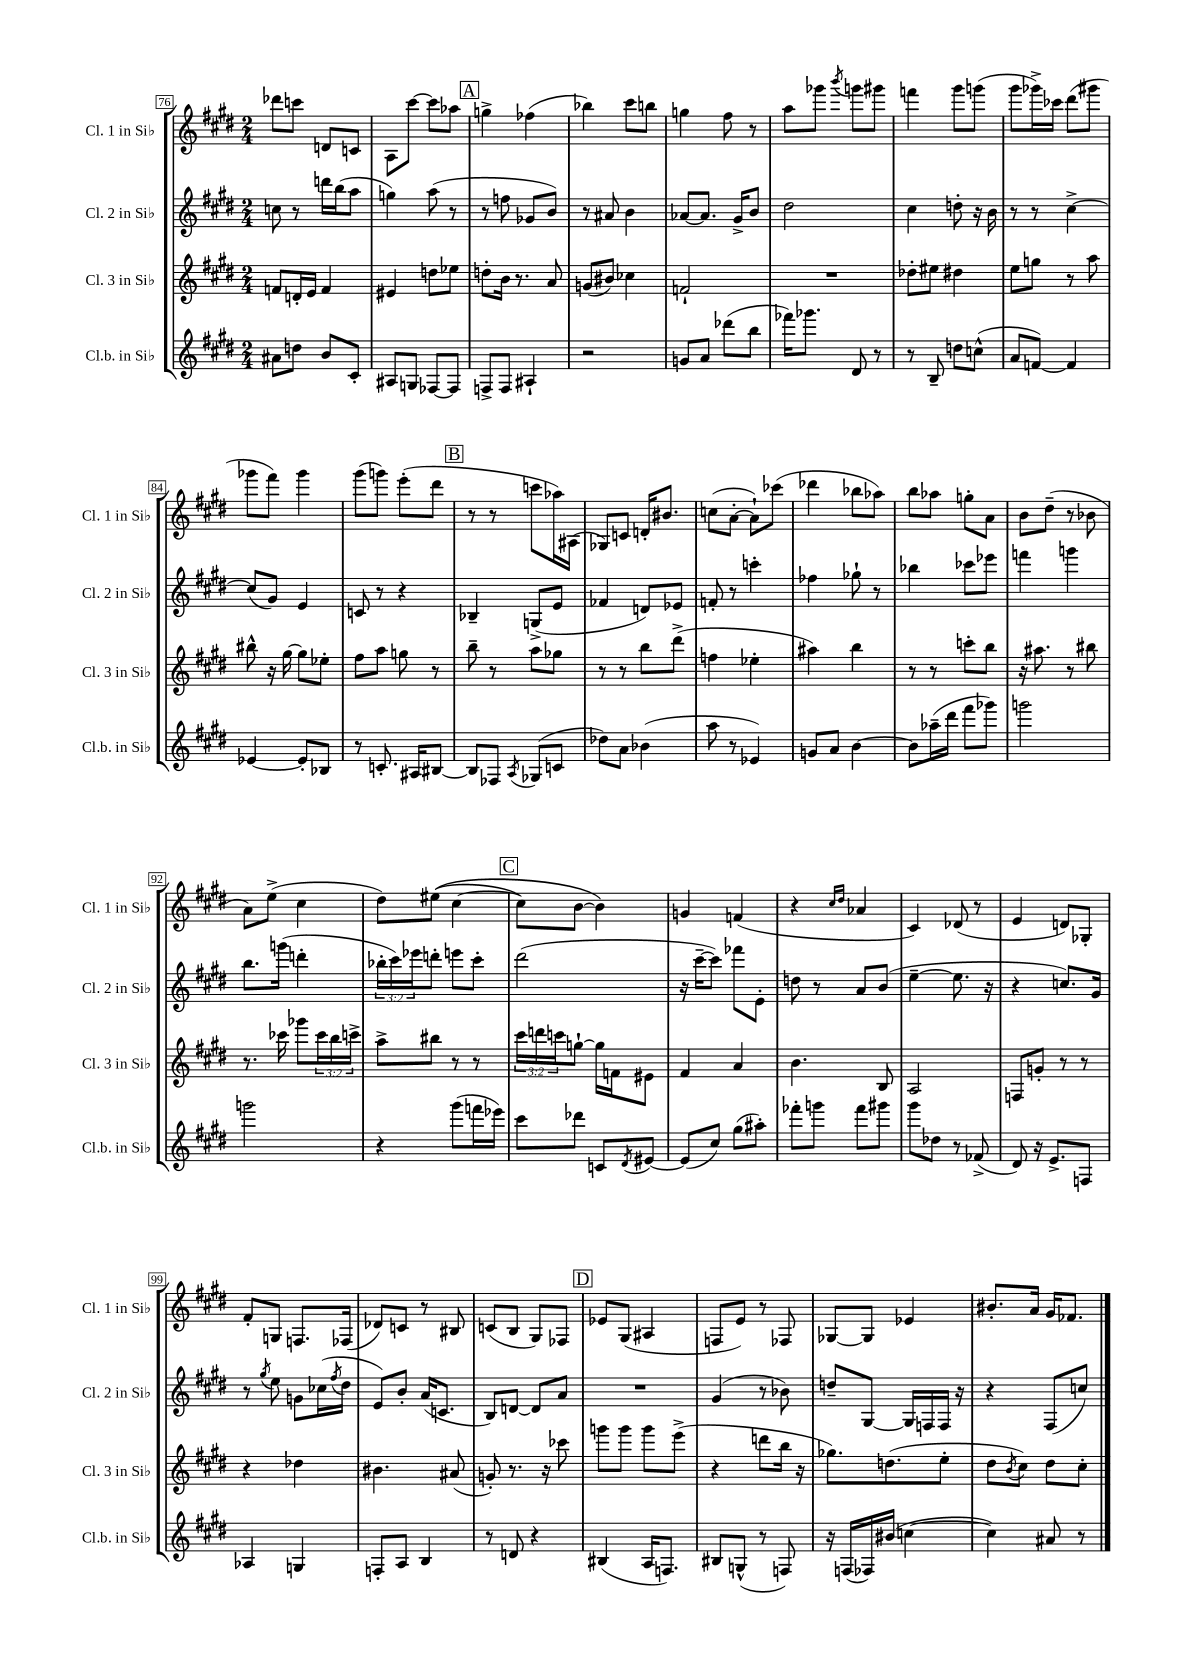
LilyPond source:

<<
\new StaffGroup <<
\new Staff = "s0" \with { instrumentName = "Cl. 1 in Sib" shortInstrumentName = "Cl. 1 in Sib" } {
    \clef treble \key e \major \numericTimeSignature \time 2/4
    des'''8 c'''8 d'8 c'8 |
    a8 cis'''8~ cis'''8 aes''8 |
    \mark \markup { \box "A" } g''4-> fes''4( |
    bes''4) cis'''8 b''8 |
    g''4 fis''8 r8 |
    a''8 ges'''8 \acciaccatura { b'''8 } g'''8 gis'''8 |
    f'''4 gis'''8 g'''8( |
    gis'''8 ges'''16->) ces'''16 dis'''8( gis'''8 |
    ges'''8 fis'''8) ges'''4 |
    gis'''8( g'''8) e'''8-.( dis'''8 |
    \mark \markup { \box "B" } r8 r8 c'''8 aes''16) ais16( |
    ges8) c'8 d'16-. bis'8. |
    c''8( a'8~-. a'8-!) ces'''8( |
    des'''4 bes''8 aes''8) |
    b''8 aes''8 g''8-. a'8 |
    b'8 dis''8--( r8 bes'8 |
    a'8) e''8->( cis''4 |
    dis''8) eis''8(\( cis''4~ |
    \mark \markup { \box "C" } cis''8) b'8~ b'4\) |
    g'4 f'4( |
    r4 \grace { cis''16 dis''16 } aes'4 |
    cis'4) des'8( r8 |
    e'4 d'8) ges8-. |
    fis'8-. g8 f8. fes16( |
    des'8) c'8 r8 bis8 |
    c'8( b8 gis8) fes8 |
    \mark \markup { \box "D" } ees'8 gis8( ais4 |
    f8 e'8) r8 fes8 |
    ges8~ ges8 ees'4 |
    bis'8.-. a'16 gis'16 fes'8. \bar "|." |
}
\new Staff = "s1" \with { instrumentName = "Cl. 2 in Sib" shortInstrumentName = "Cl. 2 in Sib" } {
    \clef treble \key e \major \numericTimeSignature \time 2/4 \override Staff.TupletNumber.text = #tuplet-number::calc-fraction-text
    c''8 r8 d'''16 b''16( a''8 |
    g''4) a''8( r8 |
    \mark \markup { \box "A" } r8 f''8 ges'8 b'8) |
    r8 ais'8 b'4 |
    aes'8~ aes'8. gis'16-> b'8 |
    dis''2 |
    cis''4 d''8-. r16 b'16 |
    r8 r8 cis''4~-> |
    cis''8( gis'8) e'4 |
    c'8 r8 r4 |
    \mark \markup { \box "B" } bes4-- g8->( e'8 |
    fes'4 d'8) ees'8 |
    f'8-. r8 c'''4-. |
    fes''4 ges''8-! r8 |
    bes''4 ces'''8 ees'''8 |
    f'''4 g'''4 |
    b''8. g'''16( d'''4-. |
    \tuplet 3/2 { bes''16-. cis'''16) ees'''16 } d'''8-. e'''8 cis'''8-. |
    \mark \markup { \box "C" } dis'''2( |
    r16 cis'''16~-- cis'''8) fes'''8 e'8-. |
    d''8 r8 a'8 b'8( |
    e''4~-- e''8. r16 |
    r4 c''8.) gis'16 |
    r8 \acciaccatura { gis''8 } e''8 g'8 ces''16( \acciaccatura { fis''8 } dis''16 |
    e'8) b'8-. a'16( c'8. |
    b8) d'8~ d'8 a'8 |
    \mark \markup { \box "D" } R2 |
    gis'4( r8 bes'8) |
    d''8-- gis8~ gis16 f16 f16 r16 |
    r4 fis8( c''8) \bar "|." |
}
\new Staff = "s2" \with { instrumentName = "Cl. 3 in Sib" shortInstrumentName = "Cl. 3 in Sib" } {
    \clef treble \key e \major \numericTimeSignature \time 2/4 \override Staff.TupletNumber.text = #tuplet-number::calc-fraction-text
    f'8 d'16-. e'16 f'4 |
    eis'4 d''8 ees''8 |
    \mark \markup { \box "A" } d''8-. b'16 r8. a'8 |
    g'8( bis'8) ces''4 |
    f'2-! |
    R2 |
    des''8-. eis''8 dis''4 |
    e''8 g''8 r8 a''8 |
    bis''8-^ r16 gis''16~ gis''8 ees''8-. |
    fis''8 a''8 g''8 r8 |
    \mark \markup { \box "B" } b''8-- r8 a''8 ges''8 |
    r8 r8 b''8 dis'''8->( |
    f''4 ees''4-. |
    ais''4) b''4 |
    r8 r8 c'''8-. b''8 |
    r16 ais''8. r8 bis''8 |
    r8. ces'''16 ges'''8 \tuplet 3/2 { ces'''16 b''16 c'''16-> } |
    a''8-> bis''8 r8 r8 |
    \mark \markup { \box "C" } \tuplet 3/2 { cis'''16 d'''16 c'''16 } g''8~-! g''16 f'16 eis'8 |
    fis'4 a'4 |
    b'4. b8 |
    a2 |
    f8 g'8-. r8 r8 |
    r4 des''4 |
    bis'4. ais'8( |
    g'8-.) r8. r16 ces'''8 |
    \mark \markup { \box "D" } g'''8 g'''8 g'''8 e'''8->( |
    r4 d'''8 b''16 r16 |
    ges''8.) d''8.( e''8-. |
    dis''8 \acciaccatura { b'8 } cis''8) dis''8 cis''8-. \bar "|." |
}
\new Staff = "s3" \with { instrumentName = "Cl.b. in Sib" shortInstrumentName = "Cl.b. in Sib" } {
    \clef treble \key e \major \numericTimeSignature \time 2/4
    ais'8 d''8 b'8 cis'8-. |
    ais8 g8 fes8~ fes8 |
    \mark \markup { \box "A" } f8-> f8 ais4-! |
    r2 |
    g'8 a'8 des'''8( b''8 |
    fes'''16) ges'''8. dis'8 r8 |
    r8 b8-- d''8 c''8-^( |
    a'8 f'8~) f'4 |
    ees'4~ ees'8-. bes8 |
    r8 c'8.-. ais16 bis8~ |
    \mark \markup { \box "B" } bis8 fes8 \acciaccatura { a8 } ges8( c'8 |
    des''8) a'8 bes'4( |
    a''8 r8 ees'4) |
    g'8 a'8 b'4~ |
    b'8 aes''16--( dis'''16 fis'''8 ges'''8) |
    g'''2 |
    g'''2 |
    r4 gis'''8( f'''16 ees'''16) |
    \mark \markup { \box "C" } cis'''8 des'''8 c'8 \acciaccatura { dis'8 } eis'8~ |
    eis'8( cis''8) gis''8( ais''8-.) |
    fes'''8-. g'''8 fes'''8 gis'''8 |
    gis'''8 des''8 r8 fes'8->( |
    dis'8) r16 e'8.-> f8 |
    aes4 g4 |
    f8-. a8 b4 |
    r8 d'8 r4 |
    \mark \markup { \box "D" } bis4( a16 f8.) |
    bis8 g8-^( r8 f8) |
    r16 f16( fes16) bis'16( c''4~ |
    c''4) ais'8 r8 \bar "|." |
}
>>
>>
\layout { \context { \Score currentBarNumber = #76 \override BarNumber.stencil = #(make-stencil-boxer 0.1 0.3 ly:text-interface::print) } }
